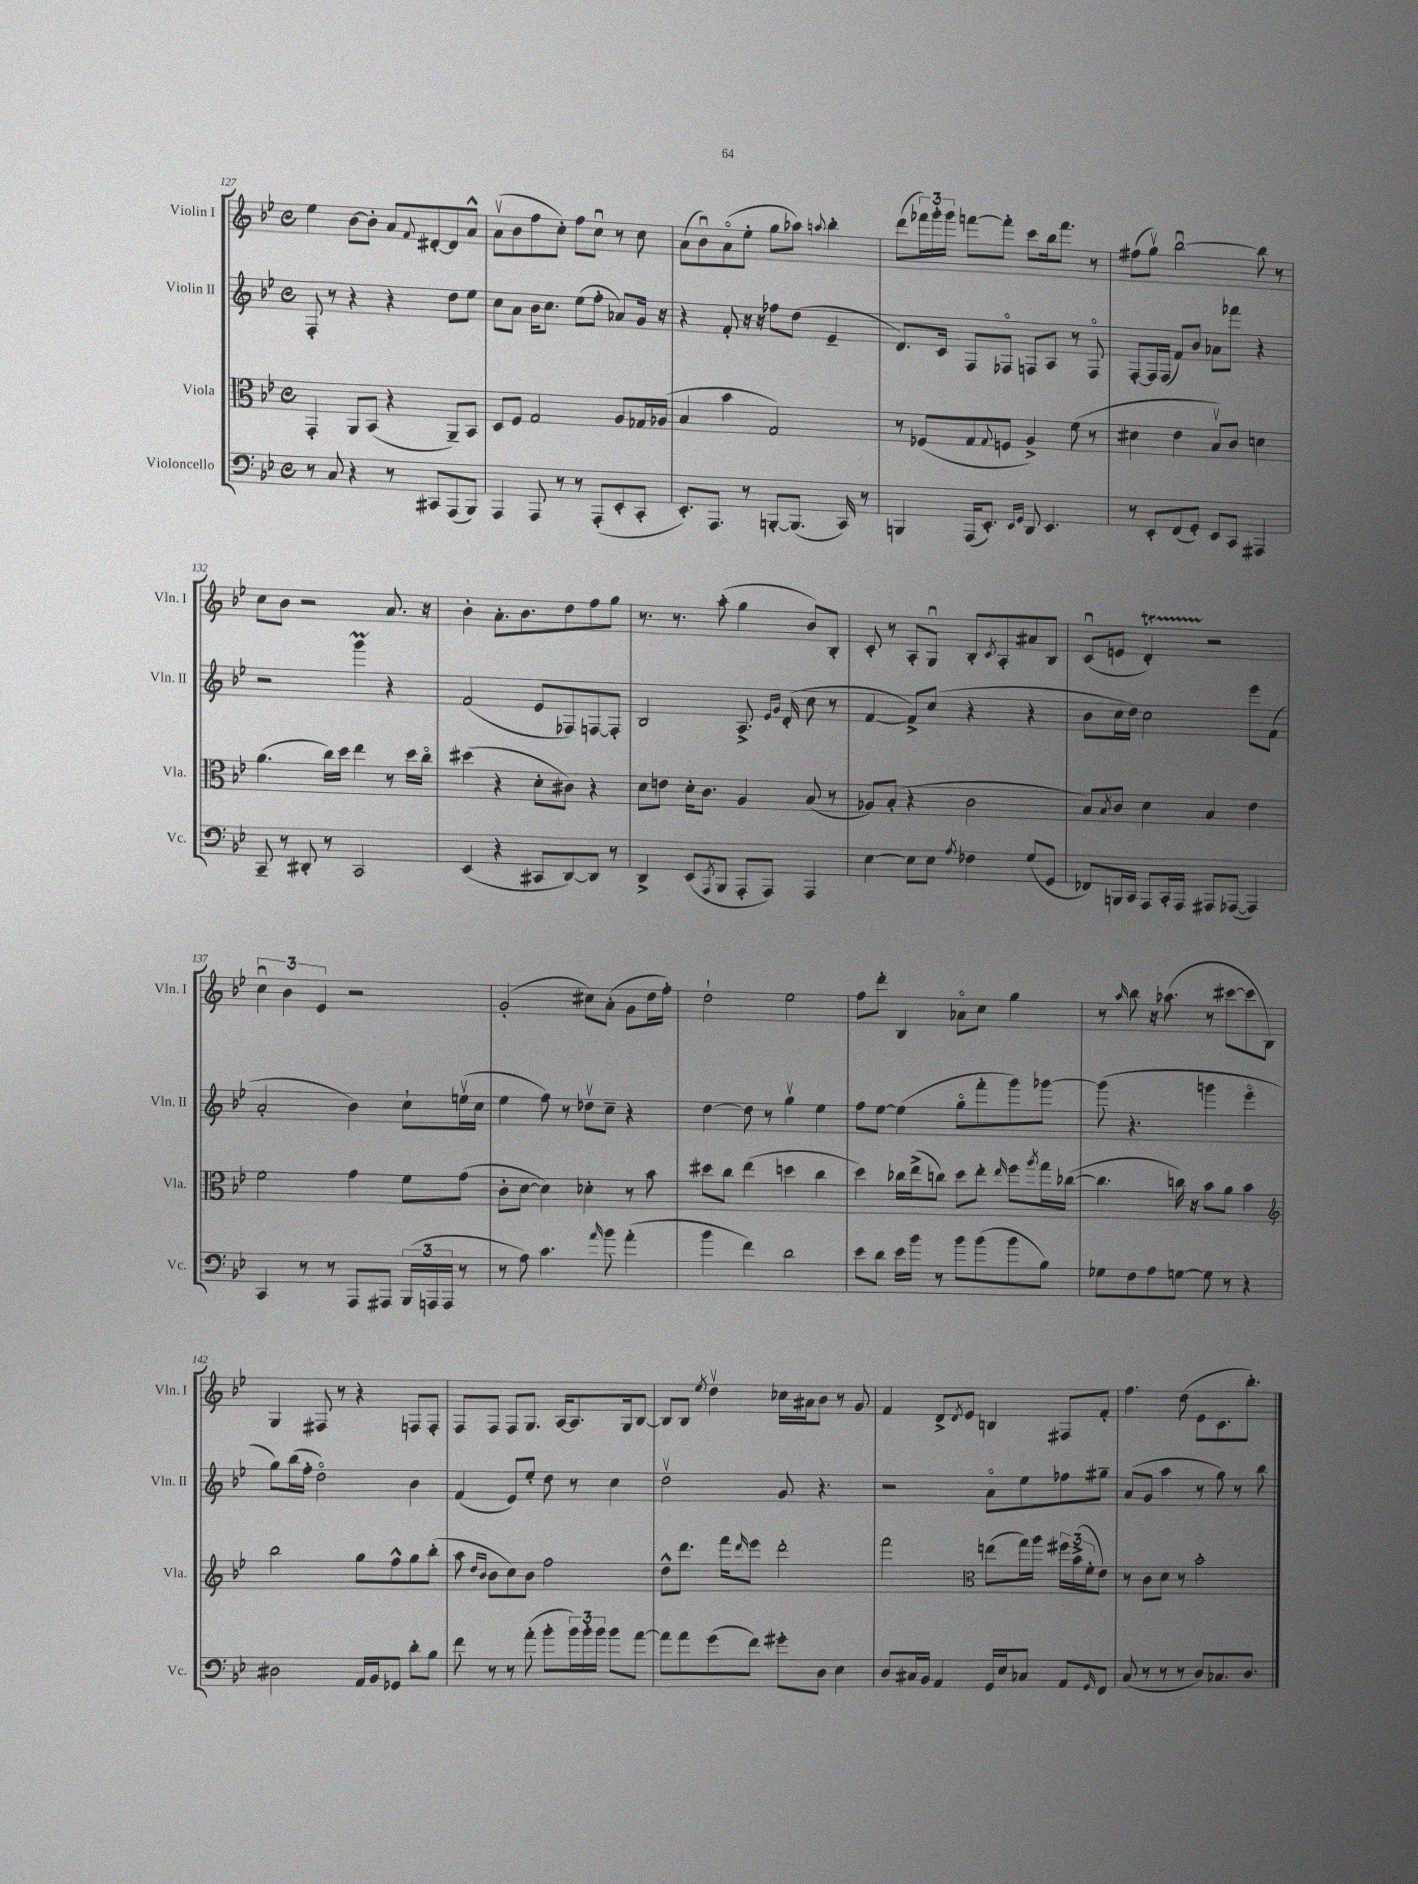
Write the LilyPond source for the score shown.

<<
\new StaffGroup <<
\new Staff = "s0" \with { instrumentName = "Violin I" shortInstrumentName = "Vln. I" } {
    \clef treble \key bes \major \defaultTimeSignature \time 4/4
    ees''4 bes'8~ bes'8-. a'8 \appoggiatura { f'8 } dis'8~-. dis'8 a'8-^ |
    a'8\upbow( bes'8 f''8 c''8-.) f''8 c''8\downbow r8 c''8 |
    a'8( bes'8\downbow) a'8\flageolet( ees''8-. g''8 aes''8) \appoggiatura { a''8 } bes''4-. |
    d'''8( \tuplet 3/2 { fes'''16) g'''16-. g'''16 } f'''8~ f'''8-. c'''8 bes''16 f'''8. r8 |
    fis''8( g''8\upbow) bes''2~\downbow bes''8 r8 |
    c''8 bes'8 r2 a'8. r16 |
    bes'4-. a'8.-. bes'8. d''8 f''8 g''8 |
    r8. r8. a''8-.( g''4 bes'8) bes8-. |
    c'8-. r8 a8-. g8\downbow bes8-. \acciaccatura { c'8 } a8-. ais'8 bes8 |
    c'8\downbow( e'8 d'4-.\startTrillSpan) r2\stopTrillSpan |
    \tuplet 3/2 { c''4\downbow bes'4 ees'4 } r2 |
    g'2-.( cis''8) a'8-.( g'8 d''16 f''16-.) |
    d''2-! ees''2 |
    f''8 d'''8-. bes4 aes'8\flageolet c''8 g''4 |
    r8 \grace { a''16 } bes''8 r16 aes''8.( r8 cis'''8~ cis'''8 bes8) |
    g4 fis8 r8 r4 f8 f8-. |
    f8 f8 f8 g8. a16~ a8. g16 bes8~ |
    bes8 bes8 \acciaccatura { ees''8 } d''4\upbow ces''16 ais'16 bes'8 r8 g'8 |
    f'4 d'8-> \acciaccatura { d'8 } ees'8 b4 fis8 f'8-. |
    f''4. d''8( ees'8 c'8. bes''8.-.) \bar "|." |
}
\new Staff = "s1" \with { instrumentName = "Violin II" shortInstrumentName = "Vln. II" } {
    \clef treble \key bes \major \defaultTimeSignature \time 4/4
    f8-. r8 r4 r4 d''8 ees''8 |
    c''8 a'8 bes'16 c''8. ees''8( f''8-. aes'8) g'16 r16 |
    r4 f'8-. r16 r16 fes''8 d''8( ees'4-- |
    d'8.) c'16 f8 fes8\flageolet f8 a8 r8 f8\flageolet |
    f8~-. f16 f16( f'8) bes'8 aes'8 fes'''8 r4 |
    r2 g'''4\prall r4 |
    f'2( ees'8 fes8) f8~ f8-. |
    bes2 a8.-> \grace { ees'16 g'16 } d'16-.( c''8 r8 |
    f'4~ f'8->) c''8( r4 r4 |
    bes'8 c''16 d''16) c''2 ees'''8 f'8( |
    a'2-. bes'4) c''8-! e''16\upbow( c''16 |
    ees''4 f''8) r8 des''8\upbow c''8-- r4 |
    d''4~ d''8 r8 g''4\upbow ees''4 |
    f''8 ees''8~ ees''4( g''8\flageolet f'''8-. g'''8) ges'''8~ |
    ges'''8( r4. g'''4 ees'''4\flageolet |
    g''8) bes''16( f''16-. d''2\flageolet) bes'4 |
    f'4( ees'8) ees''8-. d''8 r8 c''4 |
    d''2\upbow g'8 r4. |
    r2 a'8\flageolet ees''8 fes''8 gis''8-- |
    a'8( g'8 a''4 r8 g''8) r8 bes''8 \bar "|." |
}
\new Staff = "s2" \with { instrumentName = "Viola" shortInstrumentName = "Vla." } {
    \clef alto \key bes \major \defaultTimeSignature \time 4/4
    g,4-. a,8 bes,8( r4 a,8--) bes,8 |
    d8 f8 g2 a8 ges16 aes16( |
    bes4 bes'4 g2) |
    r8 fes8( g8 \appoggiatura { g8 } f8 a4->) f'8( r8 |
    dis'4 ees'4 bes8\upbow) c'8 d'4 |
    a'4.( c''16) d''16 ees''4 r8 d''16 c''16\flageolet |
    dis''4( r4 d'8-. cis'8) r4 |
    d'8 e'8 d'16-. c'8. a4 bes8( r8 |
    aes8) bes8-.( r4 c'2 |
    bes8) \acciaccatura { bes8 } c'8 d'4 bes4 ees'4 |
    f'2 g'4 f'8 g'8( |
    c'8-. d'8~ d'4) des'4-. r8 bes'8 |
    dis''8 c''8 ees''4( d''4 c''4 |
    d''4) ces''16 ees''16->( c''8) d''8 ees''8-. \grace { ees''16 } f''8 \acciaccatura { a''8 } g''16 ces''16~( |
    ces''4. c''16) r16 bes'8 a'8 bes'4 |
    \clef treble bes''2 g''8 f''8-^ g''8 bes''8-.( |
    a''8 \grace { d''16 bes'16 } bes'8 c''8) bes'8 f''2 |
    d''8-^ d'''8. f'''16 \grace { d'''16 } ees'''8 d'''2-. |
    f'''2 \clef alto e''8( g''16) a''16 \tuplet 3/2 { fis''16 bes'16->( f'16-. } ees'8) |
    r8 c'8 d'8 r8 bes'2-. \bar "|." |
}
\new Staff = "s3" \with { instrumentName = "Violoncello" shortInstrumentName = "Vc." } {
    \clef bass \key bes \major \defaultTimeSignature \time 4/4
    r8 c8 r4 r8 cis,8 a,,8( bes,,8) |
    a,,4 a,,8 r8 r8 a,,8-.( ees,8-. c,8-. |
    ees,8.-.) a,,8. r8 b,,8~-. b,,8.( c,16) r8 |
    b,,4 a,,16( ees,8.-.) \grace { ees,16 g,16 } d,8 ees,4. |
    r8 ees,8-. f,8( g,8-.) ees,8 c,8 ais,,4 |
    c,8-- r8 dis,8-. r8 c,2 |
    ees,4( r4 cis,8 d,8~) d,8 r8 |
    d,4-> ees,8( \acciaccatura { a,,8 } bes,,8 a,,8-. a,,8) a,,4 |
    ees4~ ees8 ees8 \acciaccatura { a8 } fes4 g8( g,8 |
    fes,8) b,,16 c,16 a,,8 c,16-. a,,16 ais,,8 aes,,8~( aes,,4) |
    c,4 r8 r8 a,,8 ais,,8 \tuplet 3/2 { bes,,16( a,,16 a,,16 } r8 |
    r8 a8) c'4. \grace { a'16 } bes'8 a'4-.( |
    bes'4 f'4) d'2 |
    ees'8 d'8 ees'16 bes'16 r8 bes'8 bes'8( bes'8 bes8) |
    ges8 f8 a8 g8~ g8 r8 r4 |
    dis2 a,16 bes,16 ges,8 d'8-. bes8 |
    f'8 r8 r8 a'8-.( bes'8-. \tuplet 3/2 { bes'16) bes'16-. bes'16 } bes'8 a'8~ |
    a'8 a'8 g'8( f'8) gis'8-. d8 ees4 |
    d8 cis16 bes,16 a,4 g,16 ees16 ces8 a,8 \grace { g,16 } f,8 |
    c8( r8 r8 r8 d8) ces8. d8. \bar "|." |
}
>>
>>
\layout { \context { \Score currentBarNumber = #127 } }
